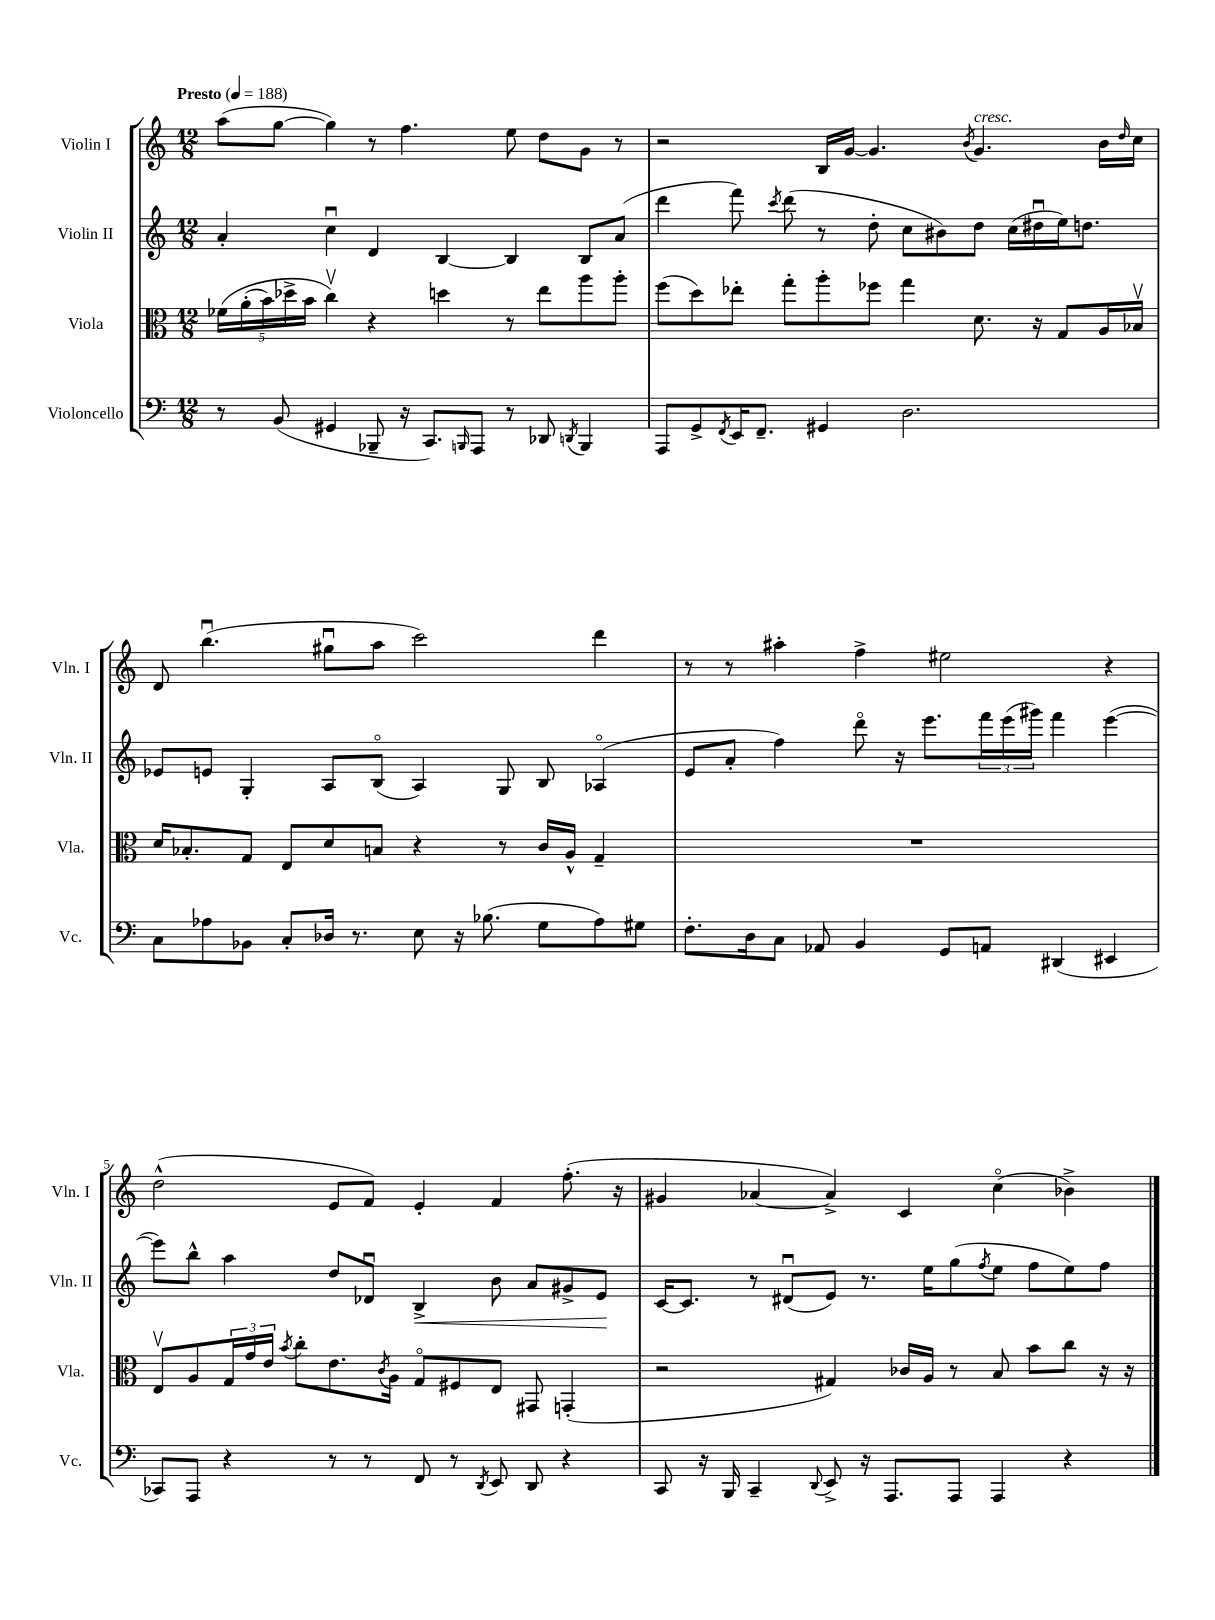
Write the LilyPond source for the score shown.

<<
\new StaffGroup <<
\new Staff = "s0" \with { instrumentName = "Violin I" shortInstrumentName = "Vln. I" } {
    \clef treble \key c \major \numericTimeSignature \time 12/8 \tempo "Presto" 4 = 188
    a''8( g''8~ g''4) r8 f''4. e''8 d''8 g'8 r8 |
    r2 b16 g'16~ g'4. \acciaccatura { b'8 } g'4.^\markup { \italic "cresc." } b'16 \grace { d''16 } c''16 |
    d'8 b''4.\downbow( gis''8\downbow a''8 c'''2) d'''4 |
    r8 r8 ais''4-. f''4-> eis''2 r4 |
    d''2-^( e'8 f'8) e'4-. f'4 f''8.-.( r16 |
    gis'4 aes'4~ aes'4->) c'4 c''4\flageolet( bes'4->) \bar "|." |
}
\new Staff = "s1" \with { instrumentName = "Violin II" shortInstrumentName = "Vln. II" } {
    \clef treble \key c \major \numericTimeSignature \time 12/8
    a'4-. c''4\downbow d'4 b4~ b4 b8 a'8( |
    d'''4 f'''8) \acciaccatura { c'''8 } d'''8( r8 d''8-. c''8 bis'8) d''8 c''16( dis''16\downbow e''16) d''8. |
    ees'8 e'8 g4-. a8 b8\flageolet( a4) g8 b8 aes4\flageolet( |
    e'8 a'8-. f''4) d'''8\flageolet r16 e'''8. \tuplet 3/2 { f'''16 e'''16( gis'''16) } f'''4 e'''4~( |
    e'''8) b''8-^ a''4 d''8 des'8\downbow b4->\< b'8 a'8 gis'8-> e'8\! |
    c'16~ c'8. r8 dis'8\downbow( e'8) r8. e''16 g''8( \acciaccatura { f''8 } e''8 f''8 e''8) f''8 \bar "|." |
}
\new Staff = "s2" \with { instrumentName = "Viola" shortInstrumentName = "Vla." } {
    \clef alto \key c \major \numericTimeSignature \time 12/8
    \tuplet 5/4 { fes'16\( a'16-.( b'16) des''16-> b'16 } c''4\upbow\) r4 d''4 r8 e''8 a''8 a''8-. |
    f''8( d''8) ees''8-. g''8-. a''8-. fes''8 g''4 d'8. r16 g8 a16 bes16\upbow |
    d'16 bes8.-. g8 e8 d'8 b8 r4 r8 c'16 a16-^ g4-- |
    R1. |
    e8\upbow a8 \tuplet 3/2 { g16 g'16 e'16 } \acciaccatura { b'8 } c''8-. e'8. \acciaccatura { c'8 } a16 g8\flageolet fis8 e8 gis,8 g,4-.( |
    r2 gis4) ces'16 a16 r8 b8 b'8 c''8 r16 r16 \bar "|." |
}
\new Staff = "s3" \with { instrumentName = "Violoncello" shortInstrumentName = "Vc." } {
    \clef bass \key c \major \numericTimeSignature \time 12/8
    r8 b,8( gis,4 bes,,8-- r16 c,8.) \grace { b,,16 } a,,8 r8 des,8 \acciaccatura { d,8 } b,,4 |
    a,,8 g,8-> \acciaccatura { f,8 } e,16 f,8.-- gis,4 d2. |
    c8 aes8 bes,8 c8-. des16 r8. e8 r16 bes8.( g8 aes8) gis8 |
    f8.-. d16 c8 aes,8 b,4 g,8 a,8 dis,4( eis,4 |
    ces,8) a,,8 r4 r8 r8 f,8 r8 \acciaccatura { d,8 } e,8 d,8 r4 |
    c,8 r16 b,,16 c,4-- \appoggiatura { d,8 } e,8-> r16 a,,8. a,,8 a,,4 r4 \bar "|." |
}
>>
>>
\layout { \context { \Score \override BarNumber.break-visibility = ##(#f #t #t) barNumberVisibility = #(every-nth-bar-number-visible 5) } }
